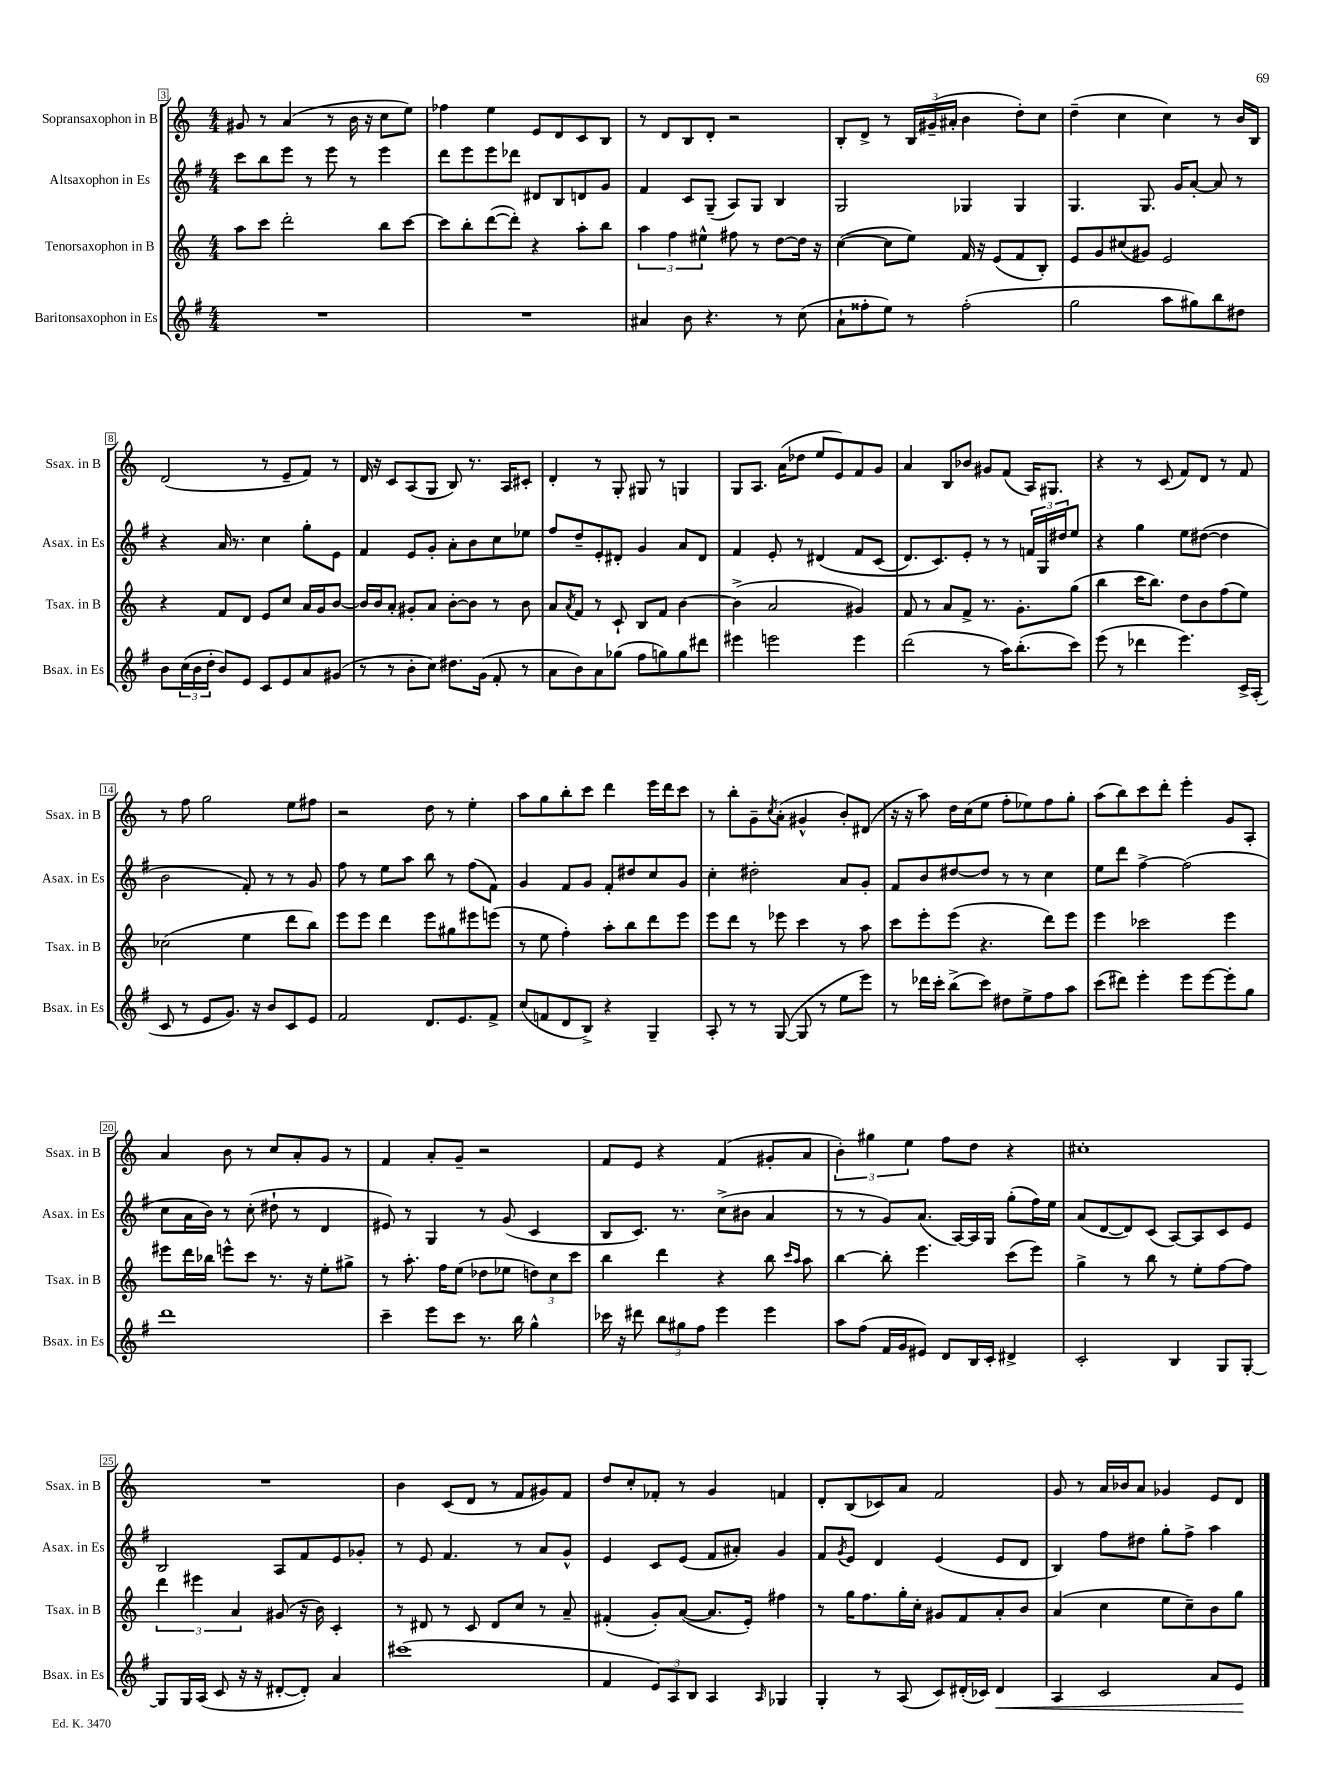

**kern	**dynam	**kern	**kern	**kern
*part4	*part4	*part3	*part2	*part1
*staff4	*staff4	*staff3	*staff2	*staff1
*I"Baritonsaxophon in Es	*	*I"Tenorsaxophon in B	*I"Altsaxophon in Es	*I"Sopransaxophon in B
*I'Bsax. in Es	*	*I'Tsax. in B	*I'Asax. in Es	*I'Ssax. in B
*clefG2	*	*clefG2	*clefG2	*clefG2
*k[f#]	*	*k[]	*k[f#]	*k[]
*M4/4	*	*M4/4	*M4/4	*M4/4
=3	=3	=3	=3	=3
1r	.	8aa\L	8ccc\L	8g#X/
.	.	8ccc\J	8bb\	8r
.	.	2ddd'\	8eee\J	(4a/
.	.	.	8r	.
.	.	.	8eee\	8r
.	.	.	8r	16b\
.	.	.	.	16r
.	.	8bb\L	4eee\	8cc\L
.	.	[8ccc\J	.	8ee\J)
=4	=4	=4	=4	=4
1r	.	8ccc\L]	8ddd\L	4ff-X\
.	.	8bb'\	8eee\	.
.	.	([8ddd\	8eee\	4ee\
.	.	8ddd'\J])	8ddd-X\J	.
.	.	4r	8d#X/L	8e/L
.	.	.	8B/	8d/
.	.	8aa'\L	8dn/	8c/
.	.	8bb\J	8g/J	8B/J
=5	=5	=5	=5	=5
4a#X/	.	6aa\	4f#/	8r
.	.	.	.	8d/L
.	.	6ff\	.	.
8b\	.	.	8c/L	8B/
.	.	6ee#X^^\	.	.
4.r	.	.	(8G~/J	8d'/J
.	.	8ff#X\	8A/L)	2r
.	.	8r	8G/J	.
8r	.	[8dd\L	4B/	.
(8cc\	.	16dd\Jk]	.	.
.	.	16r	.	.
=6	=6	=6	=6	=6
8a`\L	.	([4cc\	2G/	8B'/L
8ff##X'\	.	.	.	8d^/J
8ee\J)	.	8cc\L]	.	8r
8r	.	8ee\J)	.	24B/LL
.	.	.	.	(24g#X~/
.	.	.	.	24a#X'/JJ
(2ff##'\	.	16f/	4G-X/	4b\
.	.	16r	.	.
.	.	(8e/L	.	.
.	.	8f/	4G-/	8dd'\L)
.	.	8B'/J)	.	8cc\J
=7	=7	=7	=7	=7
2gg\	.	8e/L	4.G/	(4dd~\
.	.	8g/	.	.
.	.	(8cc#X/	.	4cc\
.	.	8g#X/J)	8.G/	.
8aa\L	.	2e/	.	4cc\)
.	.	.	16g/KL	.
8gg#X\)	.	.	[8a'/J	.
8bb\	.	.	8a/]	8r
8dd#X\J	.	.	8r	16b/LL
.	.	.	.	16B/JJ
!!LO:LB:g=z
=8	=8	=8	=8	=8
8b\L	.	4r	4r	(2d/
(24cc\L	.	.	.	.
24b\	.	.	.	.
24dd'\JJ	.	.	.	.
8b/L)	.	8f/L	16a/	.
.	.	.	8.r	.
8e/J	.	8d/J	.	.
8c/L	.	8e/L	4cc\	8r
8e/	.	8cc/J	.	8e~/L
8a/	.	16a/LL	8gg'\L	8f/J)
.	.	16g/J	.	.
(8g#X/J	.	[8b/J	8e\J	8r
=9	=9	=9	=9	=9
8r	.	16b/LL]	4f#/	16d/
.	.	16b/J	.	16r
8r	.	8a'/J	.	8c/L
8b'\L	.	8g#X'/L	8e/L	(8A/
8cc\J)	.	8a/J	8g'/J	8G/J
8.dd#X\L	.	[8b'\L	8a'\L	8B/)
.	.	8b\J]	8b\	8.r
(16g\Jk	.	.	.	.
8f#'/	.	8r	8cc\	.
.	.	.	.	16A/KL
8r	.	8b\	8ee-X\J	8c#X'/J
=10	=10	=10	=10	=10
8a\L	.	8a/L	8ff#/L	4d'/
.	.	8qa/	.	.
8b\)	.	8f/J	8dd~/	.
8a\	.	8r	8e'/	8r
(8gg-X\J	.	8c`/	8d#X'/J	8G'/
8ff#\L	.	8B/L	4g/	8G#X/
8ggn\)	.	8f/J	.	8r
8gg\	.	[4b\	8a/L	4Gn/
8ddd#X\J	.	.	8d#/J	.
=11	=11	=11	=11	=11
4eee#X\	.	(4b^\]	4f#/	8G/L
.	.	.	.	8.A/J
2eeen\	.	2a/	8e'/	.
.	.	.	.	(16a\KL
.	.	.	8r	8dd-X\J
.	.	.	(4d#X/	8ee/L
.	.	.	.	8e/)
4eee\	.	4g#X/)	8f#/L	8f/
.	.	.	(8c/J	8g/J
=12	=12	=12	=12	=12
(2ddd\	.	8f/	8.d/L)	4a/
.	.	8r	.	.
.	.	.	8.c/)	.
.	.	8a/L	.	8B/L
.	.	8f^/J	8e'/J	8b-X/J
8r	.	8.r	8r	8g#X/L
16aa\KL)	.	.	8r	(8f/J
(8.bb'\	.	8.g'\L	.	.
.	.	.	24fn/LL	16A/KL)
.	.	.	24G/	.
.	.	.	.	8.G#X/J
.	.	.	24dd#X/J	.
8ccc\J)	.	(8gg\J	8ee/J	.
=13	=13	=13	=13	=13
(8eee\	.	4bb\	4r	4r
8r	.	.	.	.
4ddd-X\	.	16ccc\KL	4gg\	8r
.	.	8.bb\J)	.	.
.	.	.	.	(8c/
4.eee\)	.	8dd\L	8ee\L	8f/L)
.	.	8b\	([8dd#X\J	8d/J
.	.	(8ff\	4dd#\]	8r
16c^/LL	.	8ee\J)	.	8f/
(16A'/JJ	.	.	.	.
!!LO:LB:g=z
=14	=14	=14	=14	=14
8c/	.	(2cc-X\	2b\	8r
8r	.	.	.	8ff\
8e/L	.	.	.	2gg\
8.g/J)	.	.	.	.
.	.	4ee\	8f#'/)	.
16r	.	.	.	.
8b/L	.	.	8r	.
8c/	.	8ddd\L	8r	8ee\L
8e/J	.	8bb\J)	8g/	8ff#X\J
=15	=15	=15	=15	=15
2f#/	.	8eee\L	8ff#\	2r
.	.	8eee\J	8r	.
.	.	4ddd\	8ee\L	.
.	.	.	8aa\J	.
8.d/L	.	8eee\L	8bb\	8dd\
.	.	8gg#X\	8r	8r
8.e/	.	.	.	.
.	.	8eee#X\	(8ff#\L	4ee'\
8f#^/J	.	(8eeen\J	8f#\J)	.
=16	=16	=16	=16	=16
(8cc/L	.	8r	4g/	8aa\L
8fn/	.	8ee\	.	8gg\
8d/	.	4ff'\)	8f#/L	8bb'\
8B^/J)	.	.	8g/J	8ccc\J
4r	.	8aa'\L	8f#'/L	4ddd\
.	.	8bb\	8dd#X/	.
4G~/	.	8ddd\	8cc/	16eee\LL
.	.	.	.	16ddd\J
.	.	8eee\J	8g/J	8ccc\J
=17	=17	=17	=17	=17
8A'/	.	8eee\L	4cc'\	8r
8r	.	8ddd\J	.	8bb'\L
8r	.	8r	2dd#X'\	8g~\
.	.	.	.	8qcc/
([8G/	.	8eee-X\	.	(8a'\J
8G/]	.	4ccc\	.	4g#X^^/
8r	.	.	.	.
8ee\L	.	8r	8a/L	8b'/L)
8eee\J)	.	8aa\	8g'/J	(8d#X/J
=18	=18	=18	=18	=18
8r	.	8ccc\L	8f#/L	16r
.	.	.	.	16r
16ddd-X\LL	.	8eee'\	8b/	8aa\)
16ccc'\JJ	.	.	.	.
(8bb^\L	.	(8eee\J	[8dd#X/	16dd\LL
.	.	.	.	(16cc\J
8ccc\J)	.	4.r	8dd#/J]	8ee\J
8dd#X\L	.	.	8r	8ff'\L
8ee^\	.	.	8r	8ee-X\)
8ff#\	.	8ddd\L)	4cc\	8ff\
8aa\J	.	8eee\J	.	8gg'\J
=19	=19	=19	=19	=19
(8ccc\L	.	4eee\	8ee\L	(8aa\L
8ddd#X\J)	.	.	8ddd\J	8bb\)
4eee'\	.	2ccc-X\	[4ff#^\	8ccc\
.	.	.	.	8ddd'\J
8eee\L	.	.	(2ff#\]	4eee'\
[8eee\	.	.	.	.
8eee'\]	.	4eee\	.	8g/L
8gg\J	.	.	.	8A'/J
!!LO:LB:g=z
=20	=20	=20	=20	=20
1ddd	.	8eee#X\L	8cc\L	4a/
.	.	16ddd\L	16a\L	.
.	.	16bb-X\JJ	16b\JJ)	.
.	.	8eeen^^\L	8r	8b\
.	.	8ccc\J	(8cc'\	8r
.	.	8.r	8dd#X`\	8cc/L
.	.	.	8r	8a'/
.	.	16r	.	.
.	.	8ee'\L	4d/	8g/J
.	.	8gg#X^\J	.	8r
=21	=21	=21	=21	=21
4ccc~\	.	8r	8e#X/)	4f/
.	.	8.aa'\	8r	.
8eee\L	.	.	4G/	8a'/L
.	.	16ff\KL	.	.
8ccc\J	.	(8ee\J	.	8g~/J
8.r	.	8dd-X\L	8r	2r
.	.	8ee-X\J	(8g/	.
16bb\	.	.	.	.
4gg^^\	.	12ddn\L)	4c/	.
.	.	12cc\	.	.
.	.	12ccc\J	.	.
=22	=22	=22	=22	=22
16ccc-X\	.	4bb\	8B/L	8f/L
16r	.	.	.	.
8ddd#X\	.	.	8.c/J)	8e/J
12bb\L	.	4ddd\	.	4r
.	.	.	8.r	.
12gg#X\	.	.	.	.
12ff#\J	.	.	.	.
4eee\	.	4r	(8cc^\L	(4f/
.	.	.	8b#X\J	.
4eee\	.	8bb\	4a/	8g#X'/L
.	.	16qqccc/LL	.	.
.	.	16qqaa/JJ	.	.
.	.	8aa\	.	8a/J
=23	=23	=23	=23	=23
8aa\L	.	[4bb\	8r	6b'\)
(8ff#\J	.	.	8r	.
.	.	.	.	6gg#X\
16f#/LL	.	8bb'\]	8g/L)	.
16g/J	.	.	.	.
.	.	.	.	6ee\
8e#X/J)	.	4.eee\	(8.a/J	.
8d/L	.	.	.	8ff\L
.	.	.	[16A/LL)	.
16B/L	.	.	16A/]	8dd\J
16c'/JJ	.	.	16G/JJ	.
4d#X^/	.	(8ccc\L	(8gg'\L	4r
.	.	8eee\J)	16ff#\L)	.
.	.	.	16ee\JJ	.
=24	=24	=24	=24	=24
2c'/	.	4gg^\	(8a/L	1cc#X'
.	.	.	[8d/	.
.	.	8r	8d/])	.
.	.	8bb\	(8c/J	.
4B/	.	8r	[8A/L)	.
.	.	8ee'\L	8A/]	.
8G/L	.	[8ff\	8c/	.
[8G'/J	.	8ff\J]	8e/J	.
!!LO:LB:g=z
=25	=25	=25	=25	=25
8G/L]	.	6ddd\	2B/	1r
16G/L	.	.	.	.
.	.	6eee#X\	.	.
(16A/JJ	.	.	.	.
8c/	.	.	.	.
.	.	6a/	.	.
16r	.	.	.	.
16r	.	.	.	.
[8d#X'/L	.	(8g#X/	8A/L	.
8d#'/J])	.	16r	8f#/	.
.	.	16b\)	.	.
4a/	.	4c'/	8e/	.
.	.	.	8g-X'/J	.
=26	=26	=26	=26	=26
(1ccc#X	.	8r	8r	4b\
.	.	8d#X/	8e/	.
.	.	8r	4.f#/	(8c/L
.	.	8c/	.	8d/J
.	.	8d#/L	.	8r
.	.	8cc/J	8r	8f/L
.	.	8r	8a/L	8g#X/)
.	.	8a~/	8g^^/J	8f/J
=27	=27	=27	=27	=27
4f#/	.	(4f#X'/	4e/	8dd/L
.	.	.	.	8cc'/
12e/L)	.	8g'/L)	8c/L	8f-X'/J
12A/	.	.	.	.
.	.	([8a/J	(8e/J	8r
12B/J	.	.	.	.
4A/	.	8.a/L]	8f#/L	4g/
.	.	.	8a#X'/J)	.
.	.	16e'/Jk)	.	.
16qqA/	.	.	.	.
4G-X/	.	4ff#X\	4g/	4fn/
=28	=28	=28	=28	=28
4G'/	.	8r	8f#/L	8d'/L
.	.	.	8qg/	.
.	.	16gg\KL	8e/J	(8B/
.	.	8.ff\	.	.
8r	.	.	4d/	8c-X/)
(8A/	.	16gg'\L	.	8a/J
.	.	16cc'\JJ	.	.
8c/L)	.	8g#X/L	(4e/	2f/
(16d#X'/L	.	8f/	.	.
16c-X/JJ)	.	.	.	.
!	!LO:HP:b	!	!	!
4d#/	<	8a'/	8e/L	.
.	.	8b/J	8d/J	.
=29	=29	=29	=29	=29
4A/	.	(4a/	4B/)	8g/
.	.	.	.	8r
2c/	.	4cc\	8ff#\L	16a/LL
.	.	.	.	16b-X/J
.	.	.	8dd#X\J	8a/J
.	.	8ee\L	8gg'\L	4g-X/
.	.	8cc~\)	8ff#^\J	.
8a/L	.	8b\	4aa\	8e/L
8e/J	.	8gg\J	.	8d/J
.	[	.	.	.
==	==	==	==	==
*-	*-	*-	*-	*-
